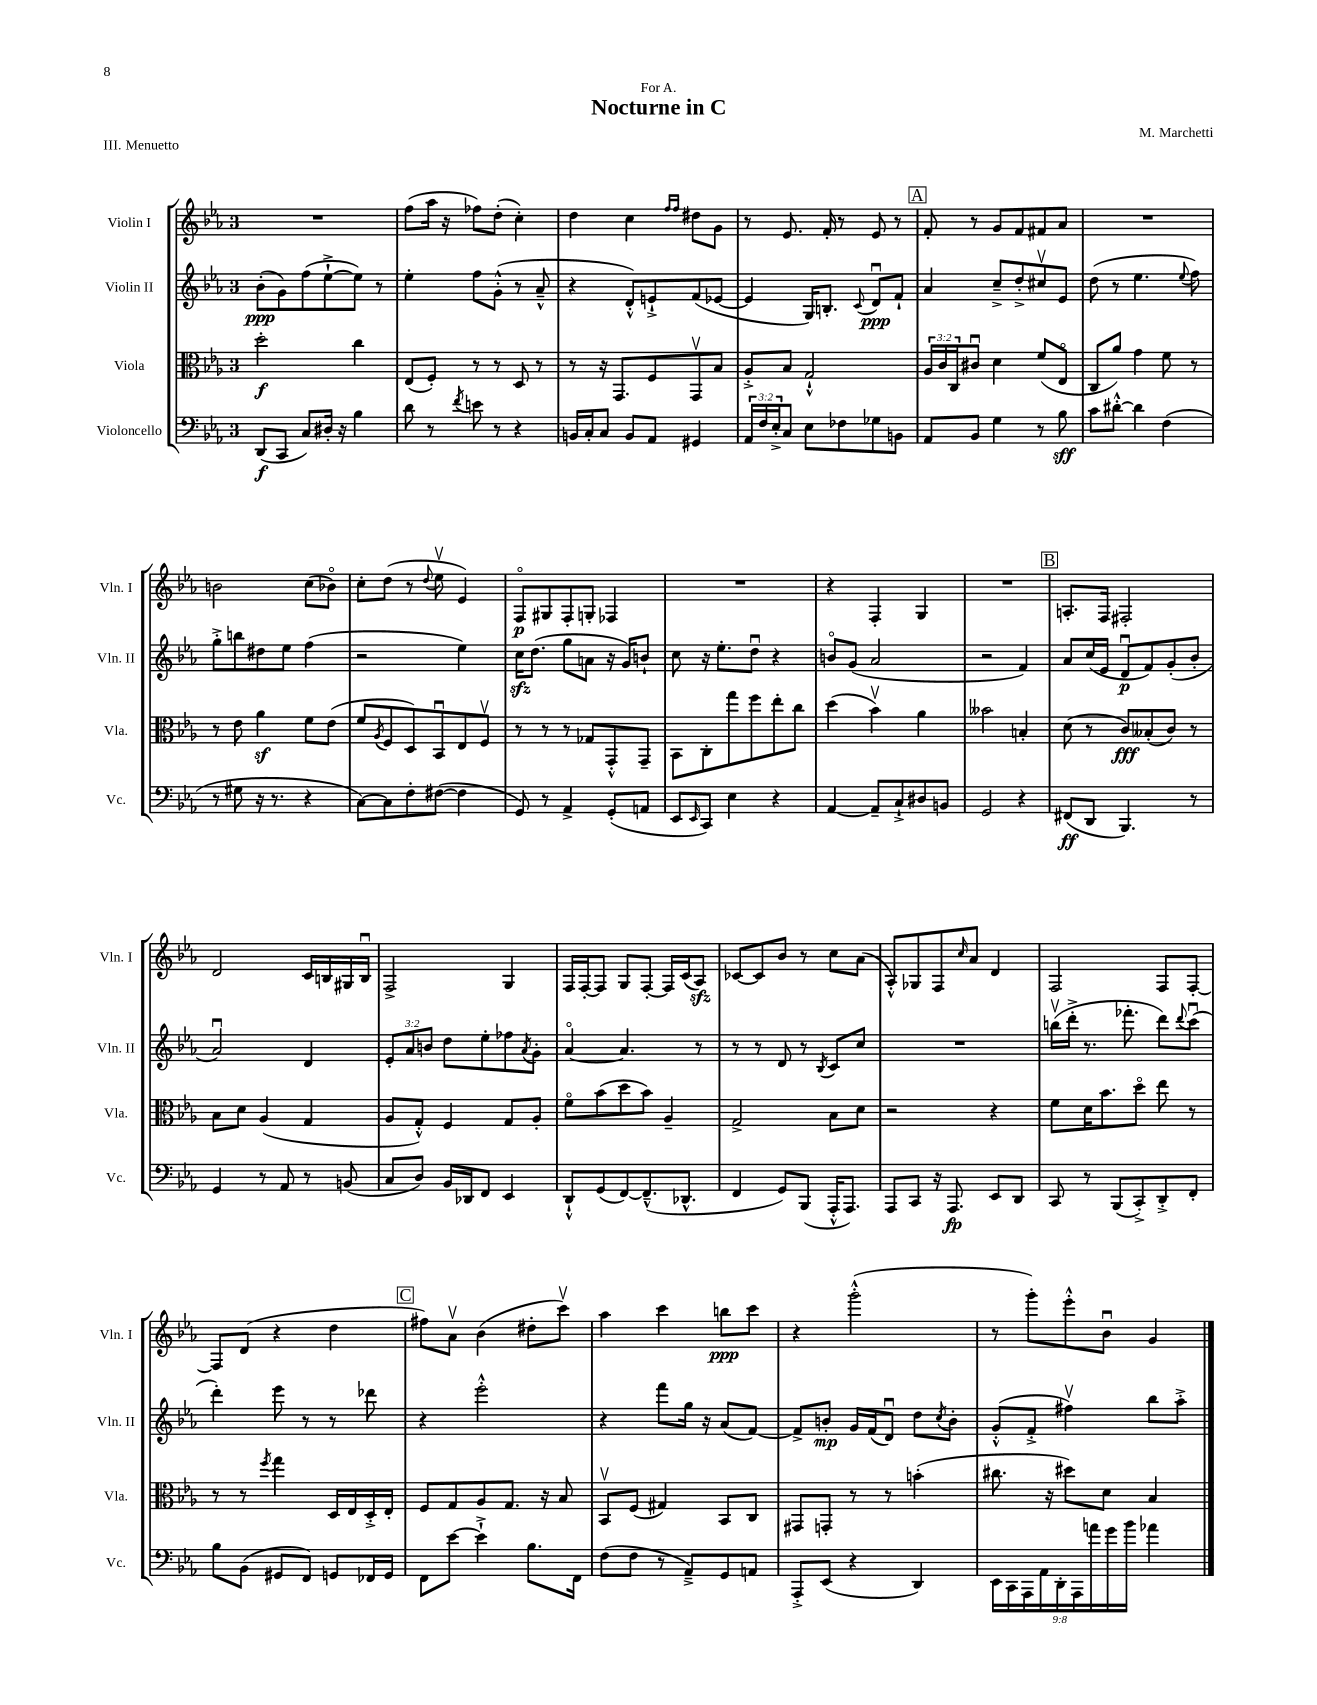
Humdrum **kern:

**kern	**dynam	**kern	**dynam	**kern	**dynam	**kern	**dynam
*part4	*part4	*part3	*part3	*part2	*part2	*part1	*part1
*staff4	*staff4	*staff3	*staff3	*staff2	*staff2	*staff1	*staff1
*I"Violoncello	*	*I"Viola	*	*I"Violin II	*	*I"Violin I	*
*I'Vc.	*	*I'Vla.	*	*I'Vln. II	*	*I'Vln. I	*
*clefF4	*	*clefC3	*	*clefG2	*	*clefG2	*
*k[b-e-a-]	*	*k[b-e-a-]	*	*k[b-e-a-]	*	*k[b-e-a-]	*
*M3/4	*	*M3/4	*	*M3/4	*	*M3/4	*
=1	=1	=1	=1	=1	=1	=1	=1
(8DD/L	f	2dd'\	f	(8b-'\L	ppp	2.r	.
8CC/J	.	.	.	8g\)	.	.	.
8C/L)	.	.	.	(8ff\	.	.	.
16D#X'/Jk	.	.	.	[8ee-`^\	.	.	.
16r	.	.	.	.	.	.	.
4B-\	.	4cc\	.	8ee-\J])	.	.	.
.	.	.	.	8r	.	.	.
=2	=2	=2	=2	=2	=2	=2	=2
8d\	.	(8E-/L	.	4ee-'\	.	(8ff\L	.
8r	.	8F'/J)	.	.	.	16aa-\Jk	.
.	.	.	.	.	.	16r	.
8qf/	.	.	.	.	.	.	.
8en\	.	8r	.	8ff\L	.	8ff-X\L)	.
8r	.	8r	.	(8g'^^\J	.	(8dd'\J	.
4r	.	8D/	.	8r	.	4cc'\)	.
.	.	8r	.	8a-~^^/	.	.	.
=3	=3	=3	=3	=3	=3	=3	=3
16BBn/LL	.	8r	.	4r	.	4dd\	.
16C'/J	.	.	.	.	.	.	.
8C/J	.	16r	.	.	.	.	.
.	.	8.GG/L	.	.	.	.	.
8BB/L	.	.	.	8d'^^/L)	.	4cc\	.
8AA-/J	.	8F/	.	8en`^/	.	.	.
.	.	.	.	.	.	16qqff/LL	.
.	.	.	.	.	.	16qqff/JJ	.
4GG#X/	.	8GGv/	.	(8f/	.	8dd#X\L	.
.	.	8B-/J	.	[8e-X/J	.	8g\J	.
=4	=4	=4	=4	=4	=4	=4	=4
24AA-/LL	.	8A-'^/L	.	4e-/]	.	8r	.
24F/	.	.	.	.	.	.	.
24E-'^/J	.	.	.	.	.	.	.
8C/J	.	8B-/J	.	.	.	8.e-/	.
8E-\L	.	2G`^^/	.	16G/KL)	.	.	.
.	.	.	.	8.Bn'/J	.	16f'/	.
8F-X\	.	.	.	.	.	8r	.
.	.	.	.	8qqc/	.	.	.
8G-X\	.	.	.	8du/L	ppp	8e-/	.
8BBn\J	.	.	.	8f`/J	.	8r	.
!!LO:REH:place=s1:t=A
=5	=5	=5	=5	=5	=5	=5	=5
8AA-/L	.	24A-/LL	.	4a-/	.	8f'/	.
.	.	24c/	.	.	.	.	.
.	.	24C/J	.	.	.	.	.
8BB-/J	.	8c#Xu/J	.	.	.	8r	.
4G\	.	4d\	.	8cc~^/L	.	8g/L	.
.	.	.	.	8dd'^/	.	8f/	.
8r	.	(8f/L	.	8cc#Xv/	.	8f#X/	.
8B-\	sff	8E-/J	.	8e-/J	.	8a-/J	.
=6	=6	=6	=6	=6	=6	=6	=6
8c\L	.	8C/L	.	(8dd\	.	2.r	.
[8d#X'^^\J	.	8a-/J)	.	8r	.	.	.
4d#\]	.	4g\	.	4.ee-\	.	.	.
(4F\	.	8f\	.	.	.	.	.
.	.	.	.	8qqee-/	.	.	.
.	.	8r	.	8ff\)	.	.	.
!!LO:LB:g=z
=7	=7	=7	=7	=7	=7	=7	=7
8r	.	8r	.	8gg'^\L	.	2bn\	.
8G#X\	.	8e-\	.	8bbn\	.	.	.
16r	.	4a-z\	.	8dd#X\	.	.	.
8.r	.	.	.	.	.	.	.
.	.	.	.	8ee-\J	.	.	.
4r	.	8f\L	.	(4ff\	.	(8cc\L	.
.	.	(8e-\J	.	.	.	8b-X\J)	.
=8	=8	=8	=8	=8	=8	=8	=8
[8C\L)	.	8f/L	.	2r	.	8cc'\L	.
.	.	8qA-/	.	.	.	.	.
8C\]	.	8F/	.	.	.	(8dd\J	.
8F'\	.	8D/)	.	.	.	8r	.
.	.	.	.	.	.	8qqdd/	.
([8F#X\J	.	8BB-u/	.	.	.	8ee-v\	.
4F#\]	.	8E-/	.	4ee-\)	.	4e-/)	.
.	.	8Fv/J	.	.	.	.	.
=9	=9	=9	=9	=9	=9	=9	=9
8GG/)	.	8r	.	16cczz\KL	.	8F/L	p
.	.	.	.	(8.dd\J	.	.	.
8r	.	8r	.	.	.	8G#X/	.
4AA-^/	.	8r	.	8gg\L	.	8F'/	.
.	.	8G-X/L	.	8an\J	.	8Gn'/J	.
(8GG'/L	.	8GG'^^/	.	16r	.	4F-X/	.
.	.	.	.	16g/KL)	.	.	.
8AAn/J	.	8GG~/J	.	8bn`/J	.	.	.
=10	=10	=10	=10	=10	=10	=10	=10
8EE-/L	.	8BB-\L	.	8cc\	.	2.r	.
16qqEE-/	.	.	.	.	.	.	.
8CC/J)	.	8C'\	.	16r	.	.	.
.	.	.	.	8.ee-'\L	.	.	.
4E-\	.	8gg\	.	.	.	.	.
.	.	8ff\	.	8ddu\J	.	.	.
4r	.	8ee-'\	.	4r	.	.	.
.	.	8cc\J	.	.	.	.	.
=11	=11	=11	=11	=11	=11	=11	=11
[4AA-/	.	(4dd\	.	8bn/L	.	4r	.
.	.	.	.	(8g/J	.	.	.
8AA-~/L]	.	4b-v\)	.	2a-/	.	4F'/	.
8C`^/	.	.	.	.	.	.	.
8D#X/	.	4a-\	.	.	.	4G/	.
8BBn/J	.	.	.	.	.	.	.
=12	=12	=12	=12	=12	=12	=12	=12
2GG/	.	2b--X\	.	2r	.	2.r	.
4r	.	4Bn'/	.	4f/)	.	.	.
!!LO:REH:place=s1:t=B
=13	=13	=13	=13	=13	=13	=13	=13
(8FF#X/L	ff	(8d\	.	8a-/L	.	8.An'/L	.
8DD/J	.	8r	.	(16cc/L	.	.	.
.	.	.	.	16e-/JJ	.	16F/Jk	.
4.BBB-/)	.	8c/L)	fff	8du/L	p	2F#X'/	.
.	.	(8B--X'/	.	8f/)	.	.	.
.	.	8c/J)	.	(8g'/	.	.	.
8r	.	8r	.	8b-'/J	.	.	.
!!LO:LB:g=z
=14	=14	=14	=14	=14	=14	=14	=14
4GG/	.	8B-\L	.	2a-u/)	.	2d/	.
.	.	8d\J	.	.	.	.	.
8r	.	(4A-/	.	.	.	.	.
8AA-/	.	.	.	.	.	.	.
8r	.	4G/	.	4d/	.	16c/LL	.
.	.	.	.	.	.	16Bn/	.
(8BBn/	.	.	.	.	.	16G#X/	.
.	.	.	.	.	.	16Bu/JJ	.
=15	=15	=15	=15	=15	=15	=15	=15
8C/L	.	8A-/L	.	12e-'/L	.	2F^/	.
.	.	.	.	12a-/	.	.	.
8D/J)	.	8G'^^/J)	.	.	.	.	.
.	.	.	.	12bn/J	.	.	.
16BB-/LL	.	4F/	.	8dd\L	.	.	.
16DD-X/J	.	.	.	.	.	.	.
8FF/J	.	.	.	8ee-'\	.	.	.
4EE-/	.	8G/L	.	8ff-X\	.	4G/	.
.	.	.	.	8qa-/	.	.	.
.	.	8A-'/J	.	8g'\J	.	.	.
=16	=16	=16	=16	=16	=16	=16	=16
8DD`^^/L	.	8f\L	.	[4a-/	.	16F/LL	.
.	.	.	.	.	.	[16F'/J	.
(8GG/	.	(8b-\	.	.	.	8F/J]	.
[8FF/)	.	8dd\	.	4.a-/]	.	8G/L	.
(8.FF~^^/]	.	8b-\J)	.	.	.	[8F'/J	.
.	.	4A-~/	.	.	.	16F/LL]	.
8.DD-X^^/J	.	.	.	.	.	(16c/J	.
.	.	.	.	8r	.	8A-zz/J)	.
=17	=17	=17	=17	=17	=17	=17	=17
4FF/	.	2G^/	.	8r	.	[8c-X/L	.
.	.	.	.	8r	.	8c-/]	.
8GG/L)	.	.	.	8d/	.	8b-/J	.
(8BBB-/J	.	.	.	8r	.	8r	.
.	.	.	.	8qB-/	.	.	.
16AAA-'^^/KL	.	8B-\L	.	8c/L	.	8cc\L	.
8.AAA-/J)	.	.	.	.	.	.	.
.	.	8d\J	.	8cc/J	.	(8a-\J	.
=18	=18	=18	=18	=18	=18	=18	=18
8AAA-/L	.	2r	.	2.r	.	8A-'^^/L)	.
8CC/J	.	.	.	.	.	8G-X/	.
16r	.	.	.	.	.	8F/	.
8.AAA-/	fp	.	.	.	.	.	.
.	.	.	.	.	.	16qqcc/	.
.	.	.	.	.	.	8a-/J	.
8EE-/L	.	4r	.	.	.	4d/	.
8DD/J	.	.	.	.	.	.	.
=19	=19	=19	=19	=19	=19	=19	=19
8CC/	.	8f\L	.	(16bbnv\LL	.	2F/	.
.	.	.	.	16ddd'^\JJ	.	.	.
8r	.	16d\K	.	8.r	.	.	.
.	.	8.b-\	.	.	.	.	.
(8BBB-/L	.	.	.	.	.	.	.
.	.	.	.	8.fff-X'\	.	.	.
8CC'^/)	.	8dd\J	.	.	.	.	.
8DD'^/	.	8ee-\	.	8ddd\L)	.	8F/L	.
.	.	.	.	8qqddd/	.	.	.
8FF'/J	.	8r	.	(8cccu\J	.	[8F'/J	.
!!LO:LB:g=z
=20	=20	=20	=20	=20	=20	=20	=20
8B-\L	.	8r	.	4ddd'\)	.	8F/L]	.
(8BB-\J	.	8r	.	.	.	(8d/J	.
.	.	8qff/	.	.	.	.	.
8GG#X/L	.	4gg\	.	8eee-\	.	4r	.
8FF/J)	.	.	.	8r	.	.	.
8GGn/L	.	16D/LL	.	8r	.	4dd\	.
.	.	16E-/	.	.	.	.	.
16FF-X/L	.	16D'^/	.	8ddd-X\	.	.	.
16GG/JJ	.	16E-'/JJ	.	.	.	.	.
!!LO:REH:place=s1:t=C
=21	=21	=21	=21	=21	=21	=21	=21
8FF\L	.	8F/L	.	4r	.	8ff#X\L)	.
[8e-\J	.	8G/	.	.	.	8a-v\J	.
4e-`^\]	.	8A-/	.	2eee-'^^\	.	(4b-\	.
.	.	8.G/J	.	.	.	.	.
8.B-\L	.	.	.	.	.	8dd#X'\L	.
.	.	16r	.	.	.	.	.
.	.	8B-/	.	.	.	8cccv\J)	.
16FF\Jk	.	.	.	.	.	.	.
=22	=22	=22	=22	=22	=22	=22	=22
(8F\L	.	8BB-v/L	.	4r	.	4aa-\	.
8F\J	.	(8F/J	.	.	.	.	.
8r	.	4G#X/)	.	8fff\L	.	4ccc\	.
8AA-~^/L)	.	.	.	16gg\Jk	.	.	.
.	.	.	.	16r	.	.	.
8GG/	.	8BB-/L	.	(8a-/L	.	8bbn\L	ppp
8AAn/J	.	8C/J	.	[8f/J)	.	8ccc\J	.
=23	=23	=23	=23	=23	=23	=23	=23
8AAA-'^/L	.	8GG#X/L	.	8f^/L]	.	4r	.
(8EE-/J	.	8GGn'/J	.	8bn'/J	mp	.	.
4r	.	8r	.	16g/LL	.	(2ggg'^^\	.
.	.	.	.	(16f/J	.	.	.
.	.	8r	.	8du/J)	.	.	.
4DD/)	.	(4bn'\	.	8dd\L	.	.	.
.	.	.	.	8qcc/	.	.	.
.	.	.	.	8b'\J	.	.	.
=24	=24	=24	=24	=24	=24	=24	=24
18EE-\LL	.	8.cc#X\	.	(8g'^^/L	.	8r	.
18CC\	.	.	.	.	.	.	.
18AAA-\	.	.	.	.	.	.	.
.	.	.	.	8f'^/J	.	8ggg'\L)	.
18AA-\	.	.	.	.	.	.	.
.	.	16r	.	.	.	.	.
18DD'\	.	.	.	.	.	.	.
.	.	8dd#X\L)	.	4ff#Xv\)	.	8eee-'^^\	.
18AAA-\	.	.	.	.	.	.	.
18an\	.	.	.	.	.	.	.
.	.	8d\J	.	.	.	8b-u\J	.
18g\	.	.	.	.	.	.	.
18b-\JJ	.	.	.	.	.	.	.
4a-X\	.	4B-/	.	8bb-\L	.	4g/	.
.	.	.	.	8aa-'^\J	.	.	.
==	==	==	==	==	==	==	==
*-	*-	*-	*-	*-	*-	*-	*-
